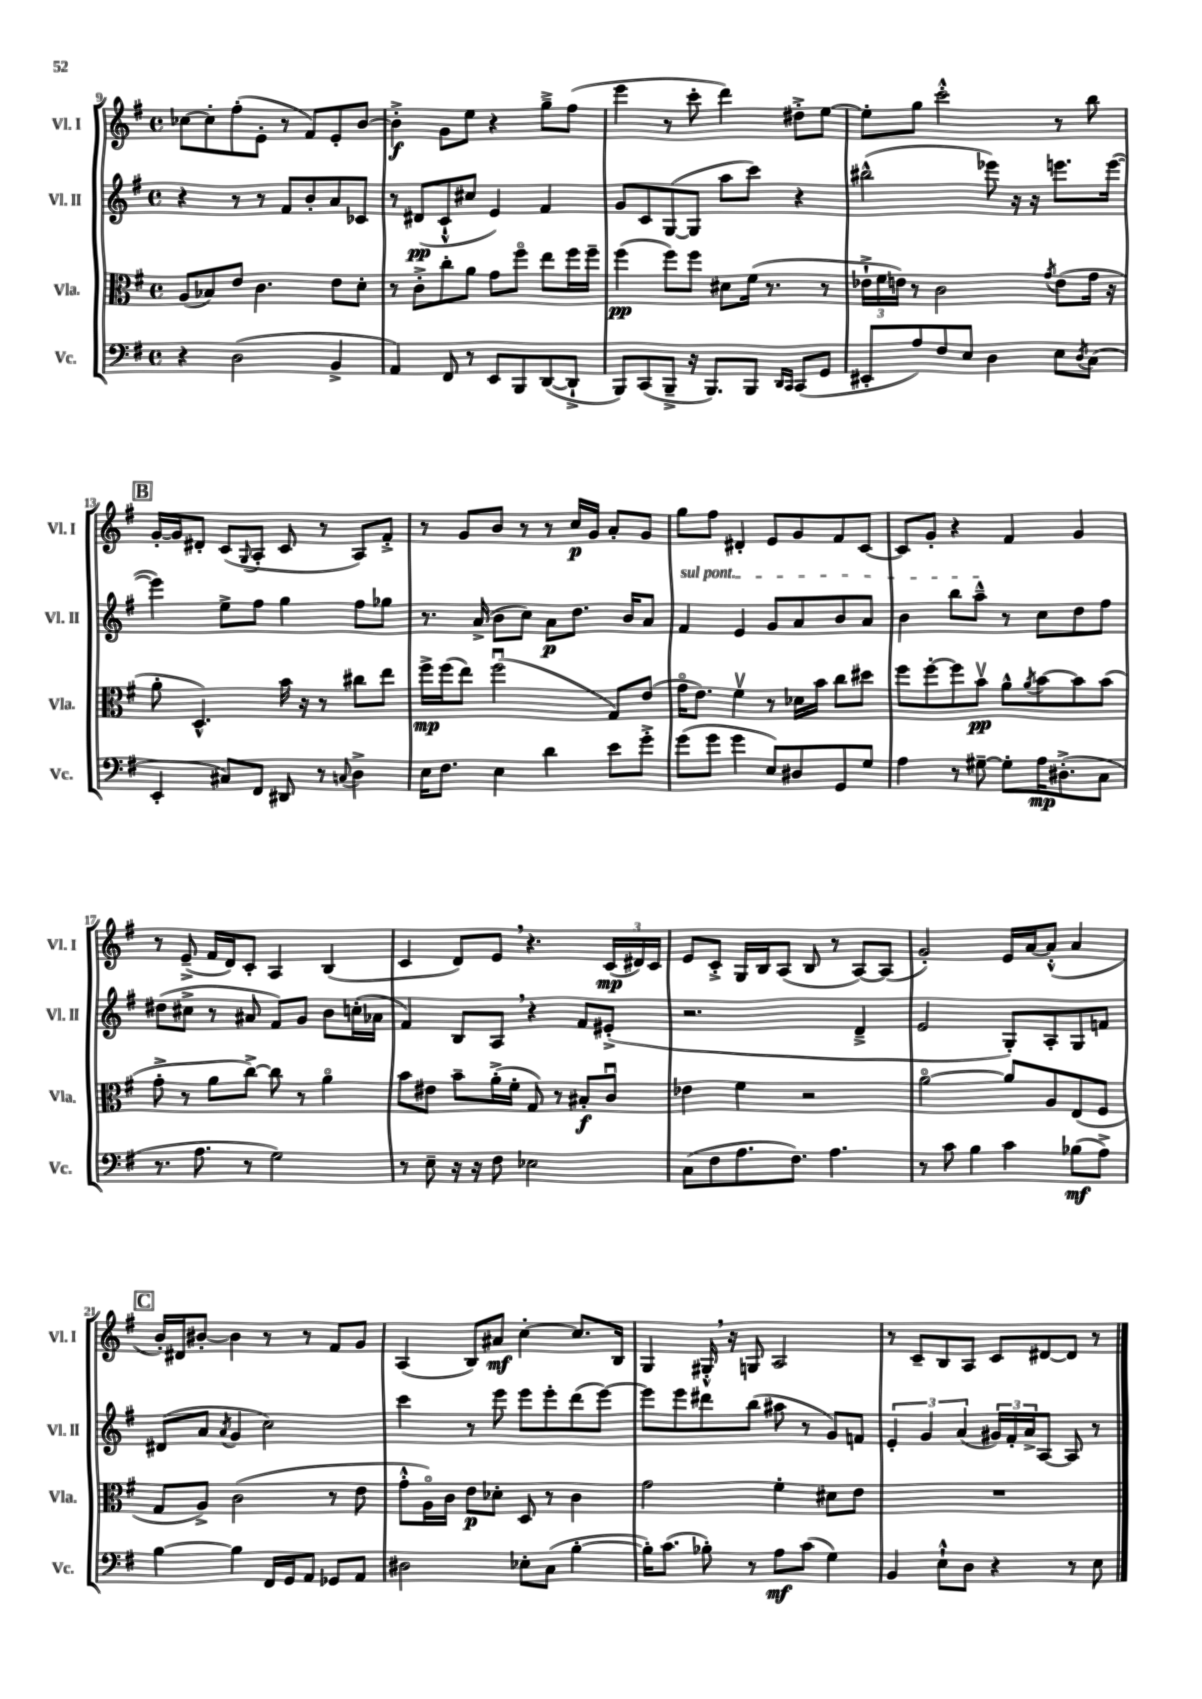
<<
\new StaffGroup <<
\new Staff = "s0" \with { instrumentName = "Vl. I" shortInstrumentName = "Vl. I" } {
    \clef treble \key g \major \defaultTimeSignature \time 4/4
    ces''8~ ces''8-. fis''8-.( e'8-. r8 fis'8) e'8-. b'8~ |
    b'4-.->\f g'8 e''8 r4 g''8---> fis''8( |
    e'''4 r8 c'''8-. d'''4) dis''8-.-> e''8~ |
    e''8-. g''8 c'''2-.-^ r8 b''8 |
    \mark \markup { \box "B" } g'16~-. g'16 dis'8-. c'8( \appoggiatura { g8 } a8-. c'8 r8 a8) fis'8-.-> |
    r8 g'8 b'8 r8 r8 c''16\p g'16 a'8-. g'8 |
    g''8 fis''8 dis'4-. e'8 g'8 fis'8 c'8~ |
    c'8 g'8-. r4 fis'4 g'4 |
    r8 e'8--->( fis'16 d'16) c'8-. a4 b4( |
    c'4 d'8) e'8 \breathe r4. \tuplet 3/2 { c'16\mp( dis'16) c'16 } |
    e'8 c'8-.-> g16 b16 a8( b8 r8 a8~) a8( |
    g'2-.) e'16 a'16~ a'8-.-^( a'4 |
    \mark \markup { \box "C" } b'16-.) dis'16 bis'8~-. bis'4 r8 r8 fis'8 g'8 |
    a4( b8) ais'8\mf c''4~-. c''8. b16 |
    g4 gis16-.-^ \breathe r16 g8 a2 |
    r8 c'8-- b8 a8 c'8 dis'8~ dis'8 r8 \bar "|." |
}
\new Staff = "s1" \with { instrumentName = "Vl. II" shortInstrumentName = "Vl. II" } {
    \clef treble \key g \major \defaultTimeSignature \time 4/4
    r4 r8 r8 fis'8 b'8-. a'8 ces'8 |
    r8 dis'8\pp( c'8-!-^ cis''8 e'4) fis'4 |
    g'8 c'8 g8~( g8 a''8 c'''8) r4 |
    bis''2-^( ees'''8) r16 r16 e'''8. e'''16~( |
    \mark \markup { \box "B" } e'''4) e''8-> fis''8 g''4 fis''8 ges''8 |
    r8. a'16->( b'8 c''8) a'8\p d''8. b'16 a'8 |
    \once \override TextSpanner.bound-details.left.text = \markup { \italic "sul pont." } fis'4\startTextSpan e'4 g'8 a'8 b'8 a'8 |
    b'4 b''8 a''8---^\stopTextSpan r8 c''8 d''8 fis''8 |
    dis''8( cis''8-> r8 ais'8 fis'8) g'8 b'8 c''16-.( aes'16 |
    fis'4) b8 a8 \breathe r4 fis'8 eis'8-.->( |
    r2. d'4---> |
    e'2 g8-.) a8-. g8 f'8 |
    \mark \markup { \box "C" } dis'8( a'8 \acciaccatura { a'8 } g'4 c''2) |
    c'''4 r8 e'''8 e'''8 e'''8-. d'''8( e'''8~) |
    e'''8 e'''8 dis'''8 b''8( ais''8 r8 g'8) f'8 |
    \tuplet 3/2 { e'4-. g'4 a'4( } \tuplet 3/2 { gis'16) fis'16-. a'16-> } a8~ a8 r8 \bar "|." |
}
\new Staff = "s2" \with { instrumentName = "Vla." shortInstrumentName = "Vla." } {
    \clef alto \key g \major \defaultTimeSignature \time 4/4
    a8( bes8) e'8 c'4. e'8 d'8-. |
    r8 c'8-.-> c''8-. a'8 g'8 fis''8\flageolet e''8 fis''16 fis''16-- |
    fis''4\pp( fis''8) fis''8 dis'8 fis'16( r8. r8 |
    \tuplet 3/2 { ees'16-!-> fis'16 e'16) } r8 c'2 \acciaccatura { g'8 } e'8( g'16 r16 |
    \mark \markup { \box "B" } a'8-. d4.-^) b'16 r16 r8 cis''8 e''8 |
    fis''16->\mp fis''16( e''8) fis''2\downbow( g8) e'8( |
    g'16\flageolet e'8.) fis'4\upbow r8 des'16 b'16 c''8 dis''8 |
    fis''8 fis''8~-. fis''8 b'8\upbow\pp a'8-^ \acciaccatura { a'8 } b'8~ b'8 b'8( |
    g'8-.-> r8 a'8 c''8~->) c''8 r8 a'4\flageolet |
    b'8 eis'8 b'8-- a'16-.->( fis'16-. g8) r8 bis8-.\f c'8\downbow |
    ees'4 fis'4 r2 |
    a'2~\flageolet a'8 a8 e8( fis8 |
    \mark \markup { \box "C" } g8 a8->) c'2( r8 e'8 |
    g'8-.-^ a16\flageolet) c'16 e'8\p des'8-. d8 r8 c'4 |
    g'2 fis'4-. dis'8 e'8 |
    R1 \bar "|." |
}
\new Staff = "s3" \with { instrumentName = "Vc." shortInstrumentName = "Vc." } {
    \clef bass \key g \major \defaultTimeSignature \time 4/4
    r4 d2( b,4-> |
    a,4) fis,8 r8 e,8 b,,8 d,8~( d,8-!-> |
    b,,8) c,8( b,,8---> r16 b,,8.) b,,8 \grace { d,16 c,16 } c,8( g,8 |
    eis,8-. a8) fis8 e8 d4 e8 \acciaccatura { d8 } c8( |
    \mark \markup { \box "B" } e,4-. cis8) fis,8 dis,8 r8 \appoggiatura { c8 } d4-> |
    e16 fis8. e4 d'4 e'8 g'8-.-> |
    g'8( g'8 g'4 e8) dis8 g,8 g8 |
    a4 r8 gis8~-- gis8-. a16\mp dis8.-.->( c8 |
    r8. a8. r8 g2) |
    r8 e8-- r16 r16 fis8 ees2 |
    c8( fis8 a8. fis8.) a4. |
    r8 c'8 b4 c'4 bes8\mf( a8->) |
    \mark \markup { \box "C" } b4~ b4 fis,16 g,16 a,8 ges,8 a,8 |
    dis2 ees8-. c8( b4~-. |
    b16-.) c'8.( bes8-.) r8 a8\mf c'8( g4) |
    b,4 e8-!-^ d8 r4 r8 e8 \bar "|." |
}
>>
>>
\layout { \context { \Score currentBarNumber = #9 } }
